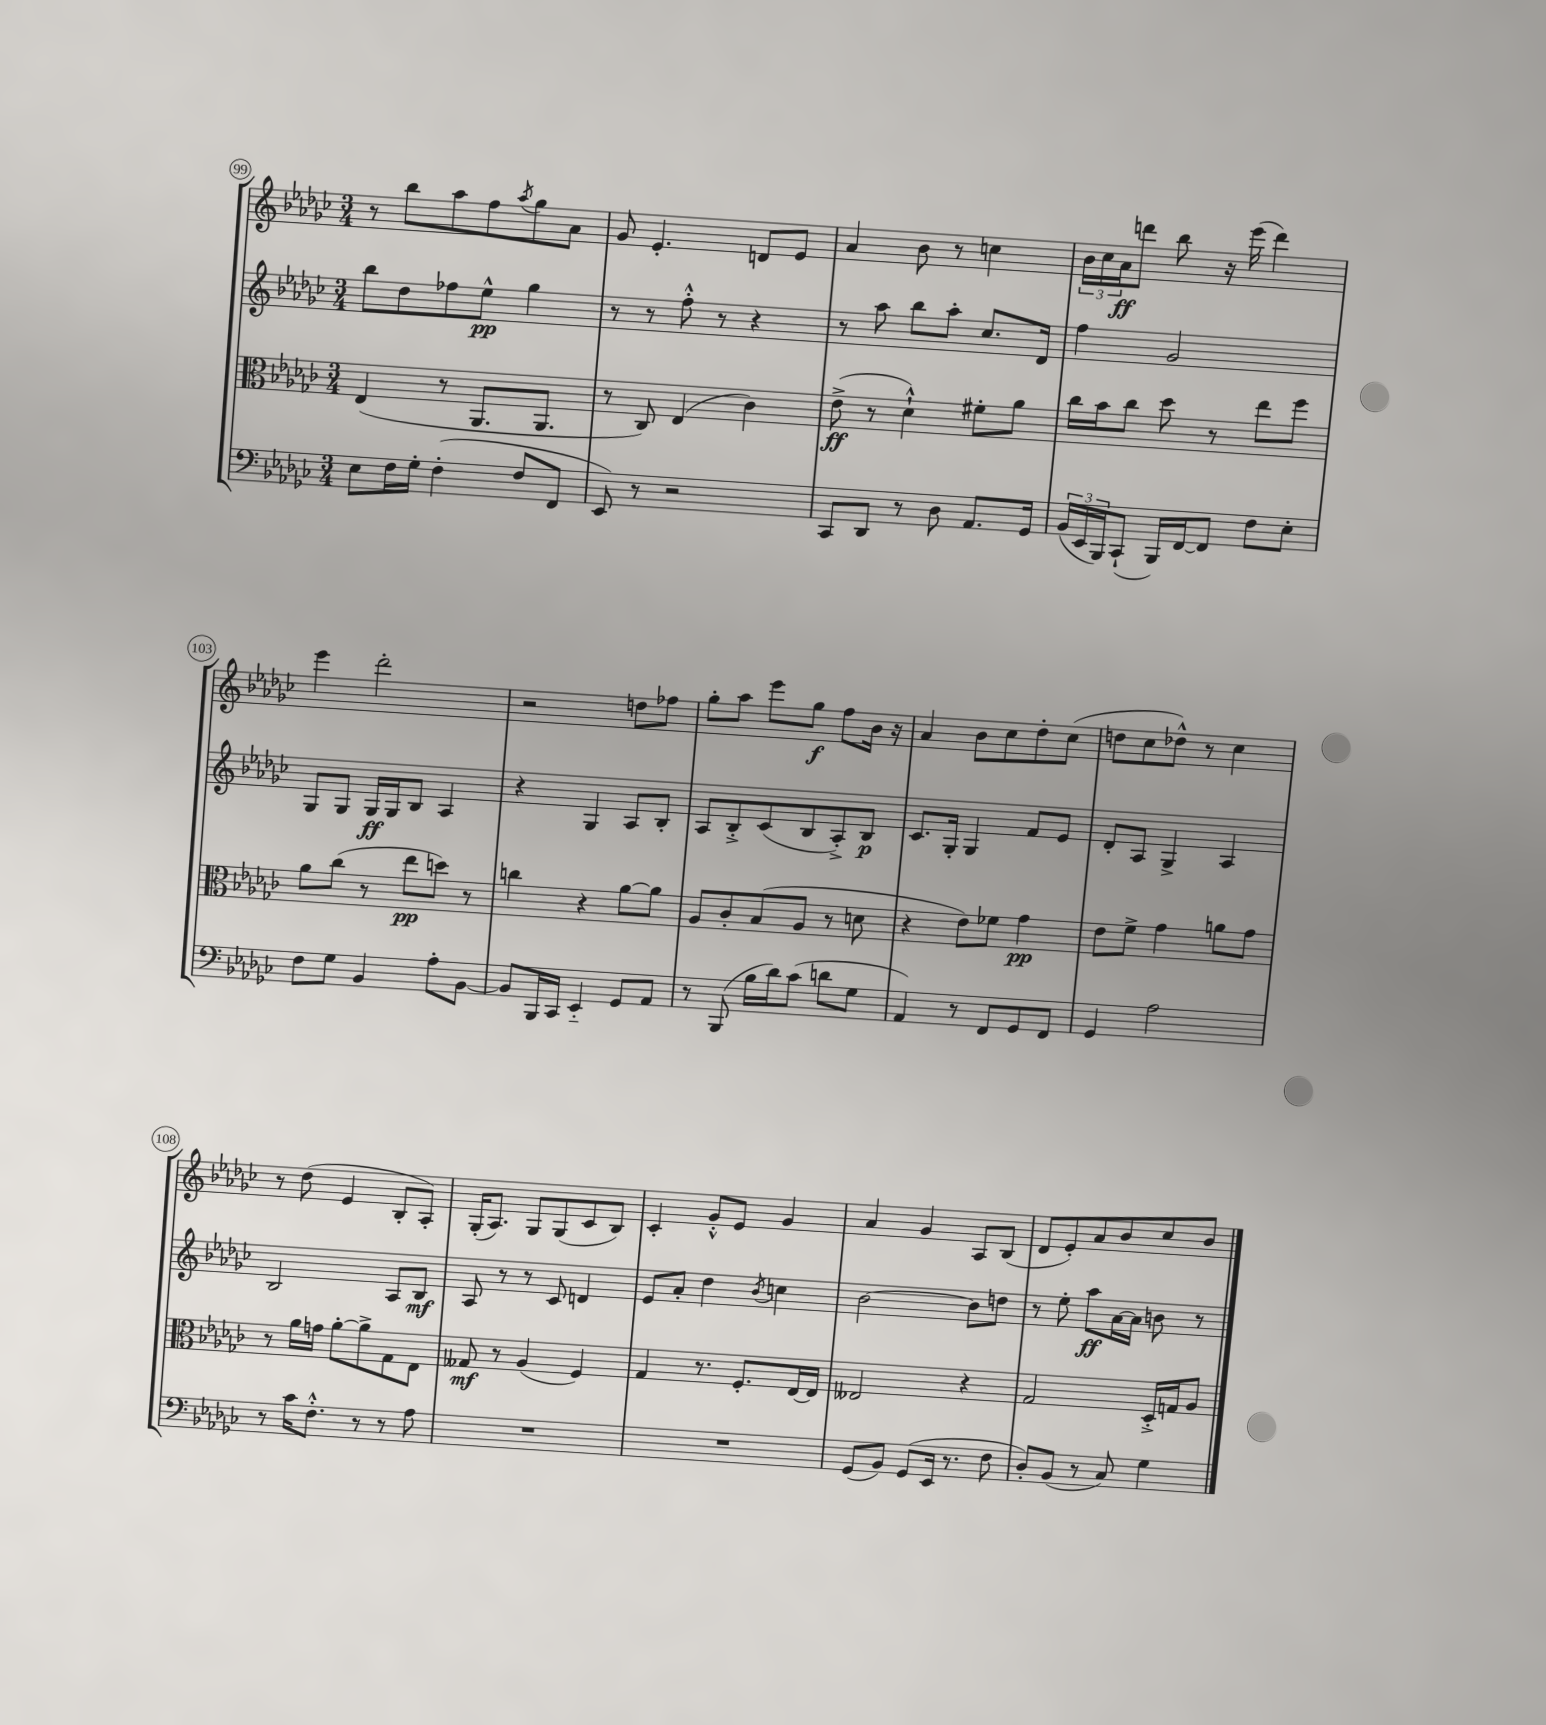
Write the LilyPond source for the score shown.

<<
\new StaffGroup <<
\new Staff = "s0" {
    \clef treble \key ges \major \numericTimeSignature \time 3/4
    r8 bes''8 aes''8 f''8 \acciaccatura { aes''8 } ges''8 aes'8 |
    ges'8 ees'4.-. d'8 ees'8 |
    aes'4 bes'8 r8 c''4 |
    \tuplet 3/2 { bes'16 ces''16 aes'16\ff } d'''8 bes''8 r16 ees'''16( d'''4) |
    ees'''4 des'''2-. |
    r2 d''8 fes''8 |
    ges''8-. aes''8 ees'''8 ges''8\f f''8 bes'16 r16 |
    aes'4 bes'8 ces''8 des''8-. ces''8( |
    d''8 ces''8 des''8-^) r8 ces''4 |
    r8 des''8( ees'4 bes8-. aes8-.) |
    ges16-.( aes8.) ges8 ges8( ces'8 bes8) |
    ces'4-. ges'8-.-^ ees'8 ges'4 |
    aes'4 ges'4 aes8 bes8( |
    des'8 ees'8-.) aes'8 bes'8 ces''8 bes'8 \bar "|." |
}
\new Staff = "s1" {
    \clef treble \key ges \major \numericTimeSignature \time 3/4
    bes''8 des''8 fes''8 ees''8-^\pp ges''4 |
    r8 r8 f''8-.-^ r8 r4 |
    r8 aes''8 bes''8 aes''8-. ces''8. des'16 |
    f''4 ges'2 |
    ges8 ges8 ges16\ff ges16 bes8 aes4 |
    r4 ges4 aes8 bes8-. |
    aes8 bes8-.-> ces'8( bes8 aes8-.->) bes8\p |
    ces'8. ges16-. ges4 f'8 ees'8 |
    des'8-. aes8 ges4-> aes4 |
    bes2 aes8 bes8\mf |
    aes8 r8 r8 ces'8 d'4 |
    ees'8 aes'8-. des''4 \acciaccatura { bes'8 } c''4 |
    bes'2~ bes'8 d''8 |
    r8 ees''8-. aes''8\ff aes'16~ aes'16 b'8 r8 \bar "|." |
}
\new Staff = "s2" {
    \clef alto \key ges \major \numericTimeSignature \time 3/4
    ees4( r8 aes,8. aes,8. |
    r8 ces8) ees4( ces'4) |
    ees'8->\ff( r8 des'4-!-^) fis'8-. aes'8 |
    ces''16 bes'16 ces''8 des''8 r8 ees''8 f''8 |
    aes'8 ces''8( r8 ees''8\pp d''8) r8 |
    c''4 r4 aes'8~ aes'8 |
    aes8 ces'8-. bes8( aes8 r8 d'8 |
    r4 ees'8) fes'8 ges'4\pp |
    ees'8 f'8-> ges'4 a'8 ges'8 |
    r8 aes'16 g'16 aes'8~-. aes'8-> ges8 ees8 |
    geses8\mf r8 aes4( f4) |
    ges4 r8. f8.-. ees16~ ees16 |
    eeses2 r4 |
    ges2 des16-.-> g16 aes8 \bar "|." |
}
\new Staff = "s3" {
    \clef bass \key ges \major \numericTimeSignature \time 3/4
    ees8 f16 ges16-. f4-.( f8 f,8 |
    ees,8) r8 r2 |
    ces,8 des,8 r8 des8 aes,8. ges,16 |
    \tuplet 3/2 { bes,16( ees,16 bes,,16) } ces,8-!( bes,,16) f,16~ f,8 f8 ees8-. |
    f8 ges8 bes,4 aes8-. bes,8~ |
    bes,8 bes,,16 ces,16 ees,4-_ ges,8 aes,8 |
    r8 bes,,8( bes16 des'16) ces'8( d'8 ges8 |
    aes,4) r8 f,8 ges,8 f,8 |
    ges,4 aes2 |
    r8 ces'16 f8.-.-^ r8 r8 aes8 |
    R2. |
    R2. |
    ges,8( bes,8) ges,8( ees,16 r8. f8 |
    des8-.) bes,8( r8 ces8) ges4 \bar "|." |
}
>>
>>
\layout { \context { \Score currentBarNumber = #99 \override BarNumber.stencil = #(make-stencil-circler 0.1 0.3 ly:text-interface::print) } }
